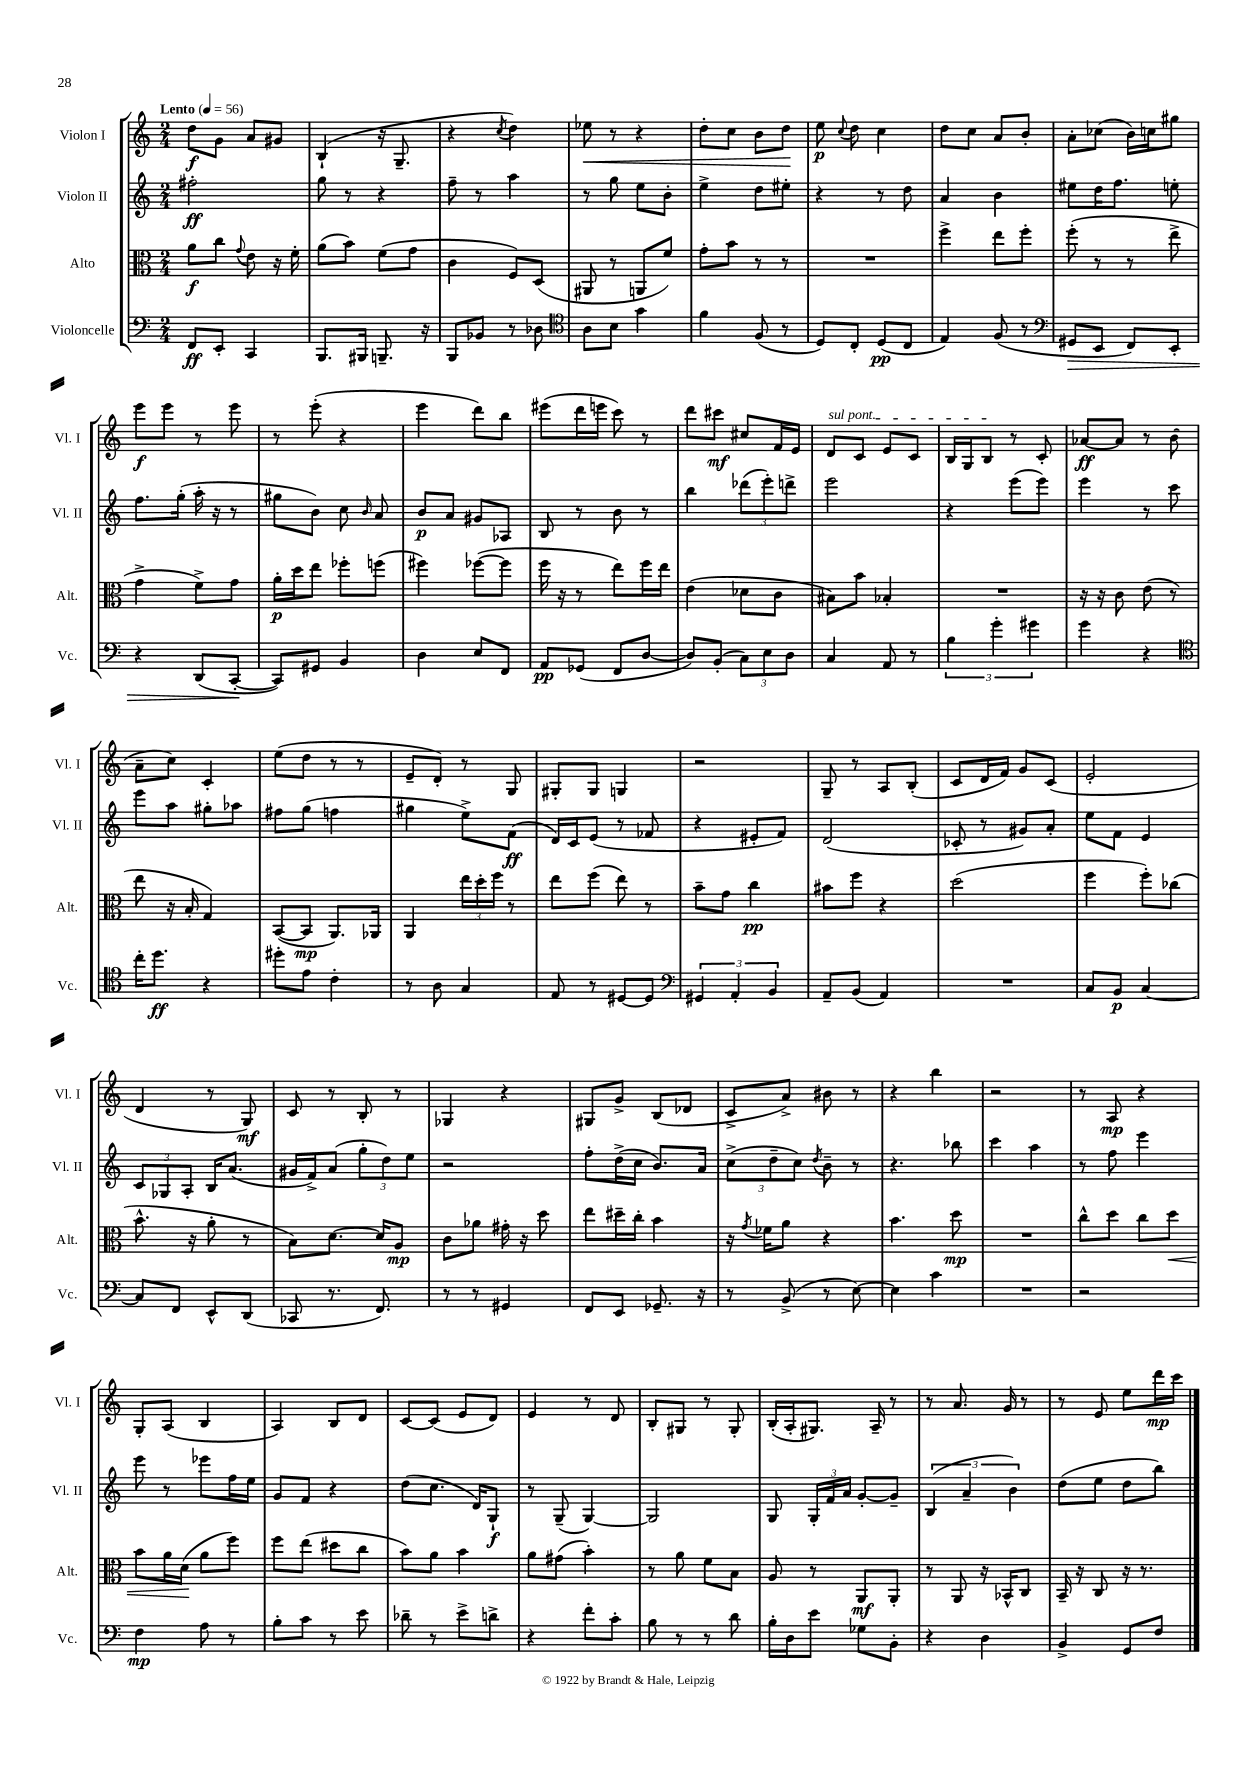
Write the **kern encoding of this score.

**kern	**dynam	**kern	**dynam	**kern	**dynam	**kern	**dynam
*part4	*part4	*part3	*part3	*part2	*part2	*part1	*part1
*staff4	*staff4	*staff3	*staff3	*staff2	*staff2	*staff1	*staff1
*I"Violoncelle	*	*I"Alto	*	*I"Violon II	*	*I"Violon I	*
*I'Vc.	*	*I'Alt.	*	*I'Vl. II	*	*I'Vl. I	*
*clefF4	*	*clefC3	*	*clefG2	*	*clefG2	*
*k[]	*	*k[]	*	*k[]	*	*k[]	*
*M2/4	*	*M2/4	*	*M2/4	*	*M2/4	*
*MM56	*	*MM56	*	*MM56	*	*MM56	*
=1	=1	=1	=1	=1	=1	=1	=1
!	!	!	!	!	!	!LO:TX:a:B:t=Lento	!
8FF/L	ff	8a\L	f	2ff#X'\	ff	8dd\L	f
8EE'/J	.	8cc\J	.	.	.	8g\J	.
.	.	8qqg/	.	.	.	.	.
4CC/	.	8e\	.	.	.	8a/L	.
.	.	16r	.	.	.	8g#X/J	.
.	.	16f'\	.	.	.	.	.
=2	=2	=2	=2	=2	=2	=2	=2
8.BBB/L	.	(8a\L	.	8gg\	.	(4B`/	.
.	.	8b\J)	.	8r	.	.	.
16BBB#X/Jk	.	.	.	.	.	.	.
8.BBBn~/	.	(8f\L	.	4r	.	16r	.
.	.	.	.	.	.	8.G~/	.
.	.	8g\J	.	.	.	.	.
16r	.	.	.	.	.	.	.
=3	=3	=3	=3	=3	=3	=3	=3
8BBB/L	.	4c\	.	8ff~\	.	4r	.
8BB-X/J	.	.	.	8r	.	.	.
.	.	.	.	.	.	8qcc/	.
8r	.	8F/L)	.	4aa\	.	4dd\)	.
8D-X\	.	(8D/J	.	.	.	.	.
=4	=4	=4	=4	=4	=4	=4	=4
*clefC4	*	*	*	*	*	*	*
!	!	!	!	!	!	!	!LO:HP:b
8A\L	.	8AA#X/	.	8r	.	8ee-X\	<
8B\J	.	8r	.	8gg\	.	8r	.
4g\	.	8AAn/L	.	8ee\L	.	4r	.
.	.	8f/J)	.	8b'\J	.	.	.
=5	=5	=5	=5	=5	=5	=5	=5
4f\	.	8g'\L	.	4ee^\	.	8dd'\L	.
.	.	8b\J	.	.	.	8cc\J	.
(8F/	.	8r	.	8dd\L	.	8b\L	.
8r	.	8r	.	8ee#X'\J	.	8dd\J	.
.	.	.	.	.	.	.	[
=6	=6	=6	=6	=6	=6	=6	=6
8D/L)	.	2r	.	4r	.	8ee\	p
.	.	.	.	.	.	8qqcc/	.
8C'/J	.	.	.	.	.	8dd\	.
(8D/L	pp	.	.	8r	.	4cc\	.
8C/J	.	.	.	8dd\	.	.	.
=7	=7	=7	=7	=7	=7	=7	=7
4E/)	.	4ff^\	.	4a/	.	8dd\L	.
.	.	.	.	.	.	8cc\J	.
(8F/	.	8ee\L	.	4b\	.	8a/L	.
8r	.	8ff'\J	.	.	.	8b'/J	.
=8	=8	=8	=8	=8	=8	=8	=8
*clefF4	*	*	*	*	*	*	*
!	!LO:HP:b	!	!	!	!	!	!
8GG#X/L	>	(8ff'\	.	8ee#X\L	.	8a'\L	.
8EE/J	.	8r	.	16dd\K	.	(8cc-X\J	.
.	.	.	.	8.ff\J	.	.	.
8FF/L)	.	8r	.	.	.	16b\LL)	.
.	.	.	.	.	.	16ccn\J	.
8EE'/J	.	8ee^\	.	8een'\	.	8gg#X\J	.
!!LO:LB:g=z
=9	=9	=9	=9	=9	=9	=9	=9
4r	.	4g^\	.	8.ff\L	.	8eee\L	f
.	.	.	.	.	.	8eee\J	.
.	.	.	.	(16gg'\Jk	.	.	.
(8DD/L	.	8f^\L)	.	16aa'\	.	8r	.
.	.	.	.	16r	.	.	.
[8CC'/J	.	8g\J	.	8r	.	8eee\	.
.	]	.	.	.	.	.	.
=10	=10	=10	=10	=10	=10	=10	=10
8CC/L])	.	16a'\LL	p	8gg#X\L	.	8r	.
.	.	16dd\J	.	.	.	.	.
8GG#X/J	.	8ee\J	.	8b\J)	.	(8eee'\	.
4BB/	.	8ff-X'\L	.	8cc\	.	4r	.
.	.	.	.	16qqb/	.	.	.
.	.	(8ffn\J	.	8a/	.	.	.
=11	=11	=11	=11	=11	=11	=11	=11
4D\	.	4ff#X\)	.	8b/L	p	4eee\	.
.	.	.	.	8a/J	.	.	.
8E/L	.	([8ff-X\L	.	8g#X/L	.	8ddd\L)	.
8FF/J	.	8ff-\J]	.	8A-X/J	.	8bb\J	.
=12	=12	=12	=12	=12	=12	=12	=12
8AA/L	pp	16ff\	.	8B/	.	(8eee#X\L	.
.	.	16r	.	.	.	.	.
(8GG-X/J	.	8r	.	8r	.	16ddd\L	.
.	.	.	.	.	.	16eeen\JJ	.
8FF/L	.	8ee\L)	.	8b\	.	8ccc\)	.
[8D/J	.	16ff\L	.	8r	.	8r	.
.	.	16ee\JJ	.	.	.	.	.
=13	=13	=13	=13	=13	=13	=13	=13
8D/L])	.	(4e\	.	4bb\	.	8ddd\L	.
(8BB'/J	.	.	.	.	.	8ccc#X\J	mf
12C\L)	.	8d-X\L	.	(12ddd-X\L	.	8cc#X/L	.
12E\	.	.	.	12eee'\)	.	.	.
.	.	8c\J	.	.	.	16f/L	.
12D\J	.	.	.	12dddn^\J	.	.	.
.	.	.	.	.	.	16e/JJ	.
=14	=14	=14	=14	=14	=14	=14	=14
!	!	!	!	!	!	!LO:TX:a:i:t=sul pont.	!
4C/	.	8B#X\L)	.	2eee\	.	8d/L	.
.	.	8b\J	.	.	.	8c/J	.
8AA/	.	4B-X'/	.	.	.	8e/L	.
8r	.	.	.	.	.	8c/J	.
=15	=15	=15	=15	=15	=15	=15	=15
6B\	.	2r	.	4r	.	16B/LL	.
.	.	.	.	.	.	16G/J	.
.	.	.	.	.	.	8B/J	.
6g'\	.	.	.	.	.	.	.
.	.	.	.	(8eee\L	.	8r	.
6g#X\	.	.	.	.	.	.	.
.	.	.	.	8eee\J)	.	8c'/	.
=16	=16	=16	=16	=16	=16	=16	=16
4g\	.	16r	.	4eee\	.	[8a-X/L	ff
.	.	16r	.	.	.	.	.
.	.	8c\	.	.	.	8a-/J]	.
4r	.	(8e\	.	8r	.	8r	.
.	.	8r	.	8ccc\	.	(8b\	.
!!LO:LB:g=z
=17	=17	=17	=17	=17	=17	=17	=17
*clefC4	*	*	*	*	*	*	*
16cc'\KL	.	8ee\	.	8eee\L	.	8a~\L	.
8.dd\J	ff	.	.	.	.	.	.
.	.	16r	.	8aa\J	.	8cc\J)	.
.	.	16B'/	.	.	.	.	.
4r	.	4G/)	.	8gg#X'\L	.	4c'/	.
.	.	.	.	8aa-X\J	.	.	.
=18	=18	=18	=18	=18	=18	=18	=18
8dd#X'\L	.	([8BB/L	.	8ff#X\L	.	(8ee\L	.
8e\J	.	8BB/J]	mp	(8gg\J	.	8dd\J	.
4c'\	.	8.AA/L)	.	4ffn\	.	8r	.
.	.	.	.	.	.	8r	.
.	.	16AA-X/Jk	.	.	.	.	.
=19	=19	=19	=19	=19	=19	=19	=19
8r	.	4AA/	.	4gg#X\	.	8e~/L	.
8A\	.	.	.	.	.	8d'/J)	.
4G/	.	24ee\LL	.	8ee^\L)	.	8r	.
.	.	24dd'\	.	.	.	.	.
.	.	24ff\JJ	.	.	.	.	.
.	.	8r	.	(8f\J	ff	8G/	.
=20	=20	=20	=20	=20	=20	=20	=20
8E/	.	8ee\L	.	16d/LL)	.	8G#X'/L	.
.	.	.	.	16c/J	.	.	.
8r	.	(8ff\J	.	(8e/J	.	8G#/J	.
[8D#X/L	.	8ee\)	.	8r	.	4Gn/	.
8D#/J]	.	8r	.	8f-X/	.	.	.
=21	=21	=21	=21	=21	=21	=21	=21
*clefF4	*	*	*	*	*	*	*
6GG#X/	.	8b~\L	.	4r	.	2r	.
.	.	8g\J	.	.	.	.	.
6AA'/	.	.	.	.	.	.	.
.	.	4cc\	pp	8e#X'/L	.	.	.
6BB/	.	.	.	.	.	.	.
.	.	.	.	8f/J)	.	.	.
=22	=22	=22	=22	=22	=22	=22	=22
8AA~/L	.	8b#X\L	.	(2d/	.	8G~/	.
(8BB/J	.	8ff\J	.	.	.	8r	.
4AA/)	.	4r	.	.	.	8A/L	.
.	.	.	.	.	.	(8B'/J	.
=23	=23	=23	=23	=23	=23	=23	=23
2r	.	(2dd\	.	8c-X'/	.	8c/L	.
.	.	.	.	8r	.	16d/L	.
.	.	.	.	.	.	16f/JJ)	.
.	.	.	.	8g#X/L)	.	8g/L	.
.	.	.	.	8a'/J	.	(8c/J	.
=24	=24	=24	=24	=24	=24	=24	=24
8C/L	.	4ff\	.	8ee\L	.	2e'/	.
8BB/J	p	.	.	8f\J	.	.	.
[4C/	.	8ff'\L)	.	4e/	.	.	.
.	.	(8cc-X\J	.	.	.	.	.
!!LO:LB:g=z
=25	=25	=25	=25	=25	=25	=25	=25
8C/L]	.	8.b^^\	.	12c/L	.	4d/	.
.	.	.	.	12G-X/	.	.	.
8FF/J	.	.	.	.	.	.	.
.	.	.	.	12A'/J	.	.	.
.	.	16r	.	.	.	.	.
8EE^^/L	.	8a'\	.	16B/KL	.	8r	.
.	.	.	.	(8.a/J	.	.	.
(8DD/J	.	8r	.	.	.	8G/)	mf
=26	=26	=26	=26	=26	=26	=26	=26
8CC-X/	.	8B\L)	.	16g#X/LL	.	8c/	.
.	.	.	.	16f^/J)	.	.	.
8.r	.	[8.d\J	.	(8a/J	.	8r	.
.	.	.	.	12gg'\L	.	8B'/	.
8.FF/)	.	16d/KL]	.	.	.	.	.
.	.	.	.	12dd\)	.	.	.
.	.	8A/J	mp	.	.	8r	.
.	.	.	.	12ee\J	.	.	.
=27	=27	=27	=27	=27	=27	=27	=27
8r	.	8c\L	.	2r	.	4G-X/	.
8r	.	8a-X\J	.	.	.	.	.
4GG#X/	.	16g#X'\	.	.	.	4r	.
.	.	16r	.	.	.	.	.
.	.	8dd\	.	.	.	.	.
=28	=28	=28	=28	=28	=28	=28	=28
8FF/L	.	8ee\L	.	8ff'\L	.	8G#X/L	.
8EE/J	.	16dd#X~\L	.	(16dd^\L	.	8g^/J	.
.	.	16cc'\JJ	.	16cc\JJ	.	.	.
8.GG-X~/	.	4b\	.	8.b/L)	.	(8B/L	.
.	.	.	.	.	.	8d-X/J	.
16r	.	.	.	16a/Jk	.	.	.
=29	=29	=29	=29	=29	=29	=29	=29
8r	.	16r	.	(12cc^\L	.	8c^/L	.
.	.	8qg/	.	.	.	.	.
.	.	16f-X\KL	.	.	.	.	.
.	.	.	.	12dd~\	.	.	.
(8BB^/	.	8a\J	.	.	.	8a^/J)	.
.	.	.	.	12cc\J)	.	.	.
.	.	.	.	8qdd/	.	.	.
8r	.	4r	.	8b~\	.	8b#X\	.
[8E\)	.	.	.	8r	.	8r	.
=30	=30	=30	=30	=30	=30	=30	=30
4E\]	.	4.b\	.	4.r	.	4r	.
4c\	.	.	.	.	.	4bb\	.
.	.	8dd\	mp	8bb-X\	.	.	.
=31	=31	=31	=31	=31	=31	=31	=31
2r	.	2r	.	4ccc\	.	2r	.
.	.	.	.	4aa\	.	.	.
=32	=32	=32	=32	=32	=32	=32	=32
2r	.	8cc^^\L	.	8r	.	8r	.
.	.	8dd\J	.	8ff\	.	8A/	mp
.	.	8cc\L	.	4eee\	.	4r	.
!	!	!	!LO:HP:b	!	!	!	!
.	.	8dd\J	<	.	.	.	.
!!LO:LB:g=z
=33	=33	=33	=33	=33	=33	=33	=33
4F\	mp	8b\L	.	8eee\	.	8G'/L	.
.	.	16a\L	.	8r	.	(8A/J	.
.	.	(16d\JJ	.	.	.	.	.
8A\	.	8a\L	[	8eee-X\L	.	4B/	.
8r	.	8ff\J)	.	16ff\L	.	.	.
.	.	.	.	16ee\JJ	.	.	.
=34	=34	=34	=34	=34	=34	=34	=34
8B'\L	.	8ff\L	.	8g/L	.	4A/)	.
8c\J	.	(8ee\J	.	8f/J	.	.	.
8r	.	8dd#X\L	.	4r	.	8B/L	.
8e\	.	8cc\J	.	.	.	8d/J	.
=35	=35	=35	=35	=35	=35	=35	=35
8d-X~\	.	8b\L)	.	(8dd\L	.	[8c/L	.
8r	.	8a\J	.	8.cc\J	.	(8c/J]	.
8e^\L	.	4b\	.	.	.	8e/L	.
.	.	.	.	16d/KL)	.	.	.
8dn^\J	.	.	.	8G`/J	f	8d/J)	.
=36	=36	=36	=36	=36	=36	=36	=36
4r	.	8a\L	.	8r	.	4e/	.
.	.	(8g#X\J	.	(8G~/	.	.	.
8f'\L	.	4b'\)	.	[4G/)	.	8r	.
8c'\J	.	.	.	.	.	8d/	.
=37	=37	=37	=37	=37	=37	=37	=37
8B\	.	8r	.	2G/]	.	8B'/L	.
8r	.	8a\	.	.	.	8G#X/J	.
8r	.	8f\L	.	.	.	8r	.
8d\	.	8B\J	.	.	.	8G#'/	.
=38	=38	=38	=38	=38	=38	=38	=38
16B'\LL	.	8A/	.	8G/	.	(16B'/LL	.
16D\J	.	.	.	.	.	16A'/J	.
8e\J	.	8r	.	24G'/LL	.	8.G#X/J)	.
.	.	.	.	24f/	.	.	.
.	.	.	.	24a/JJ	.	.	.
8G-X\L	.	8AA/L	mf	[8g'/L	.	.	.
.	.	.	.	.	.	16A~/	.
8BB'\J	.	8AA'/J	.	8g~/J]	.	8r	.
=39	=39	=39	=39	=39	=39	=39	=39
4r	.	8r	.	(6B/	.	8r	.
.	.	8AA/	.	.	.	8.a/	.
.	.	.	.	6a~/	.	.	.
4D\	.	16r	.	.	.	.	.
.	.	16BB-X^^/KL	.	.	.	16g/	.
.	.	.	.	6b\)	.	.	.
.	.	8C/J	.	.	.	8r	.
=40	=40	=40	=40	=40	=40	=40	=40
4BB^/	.	16BB~/	.	(8dd\L	.	8r	.
.	.	16r	.	.	.	.	.
.	.	8C/	.	8ee\J	.	8e/	.
8GG/L	.	16r	.	8dd\L	.	8ee\L	.
.	.	8.r	.	.	.	.	.
8F/J	.	.	.	8bb\J)	.	16ddd\L	mp
.	.	.	.	.	.	16ccc\JJ	.
==	==	==	==	==	==	==	==
*-	*-	*-	*-	*-	*-	*-	*-
